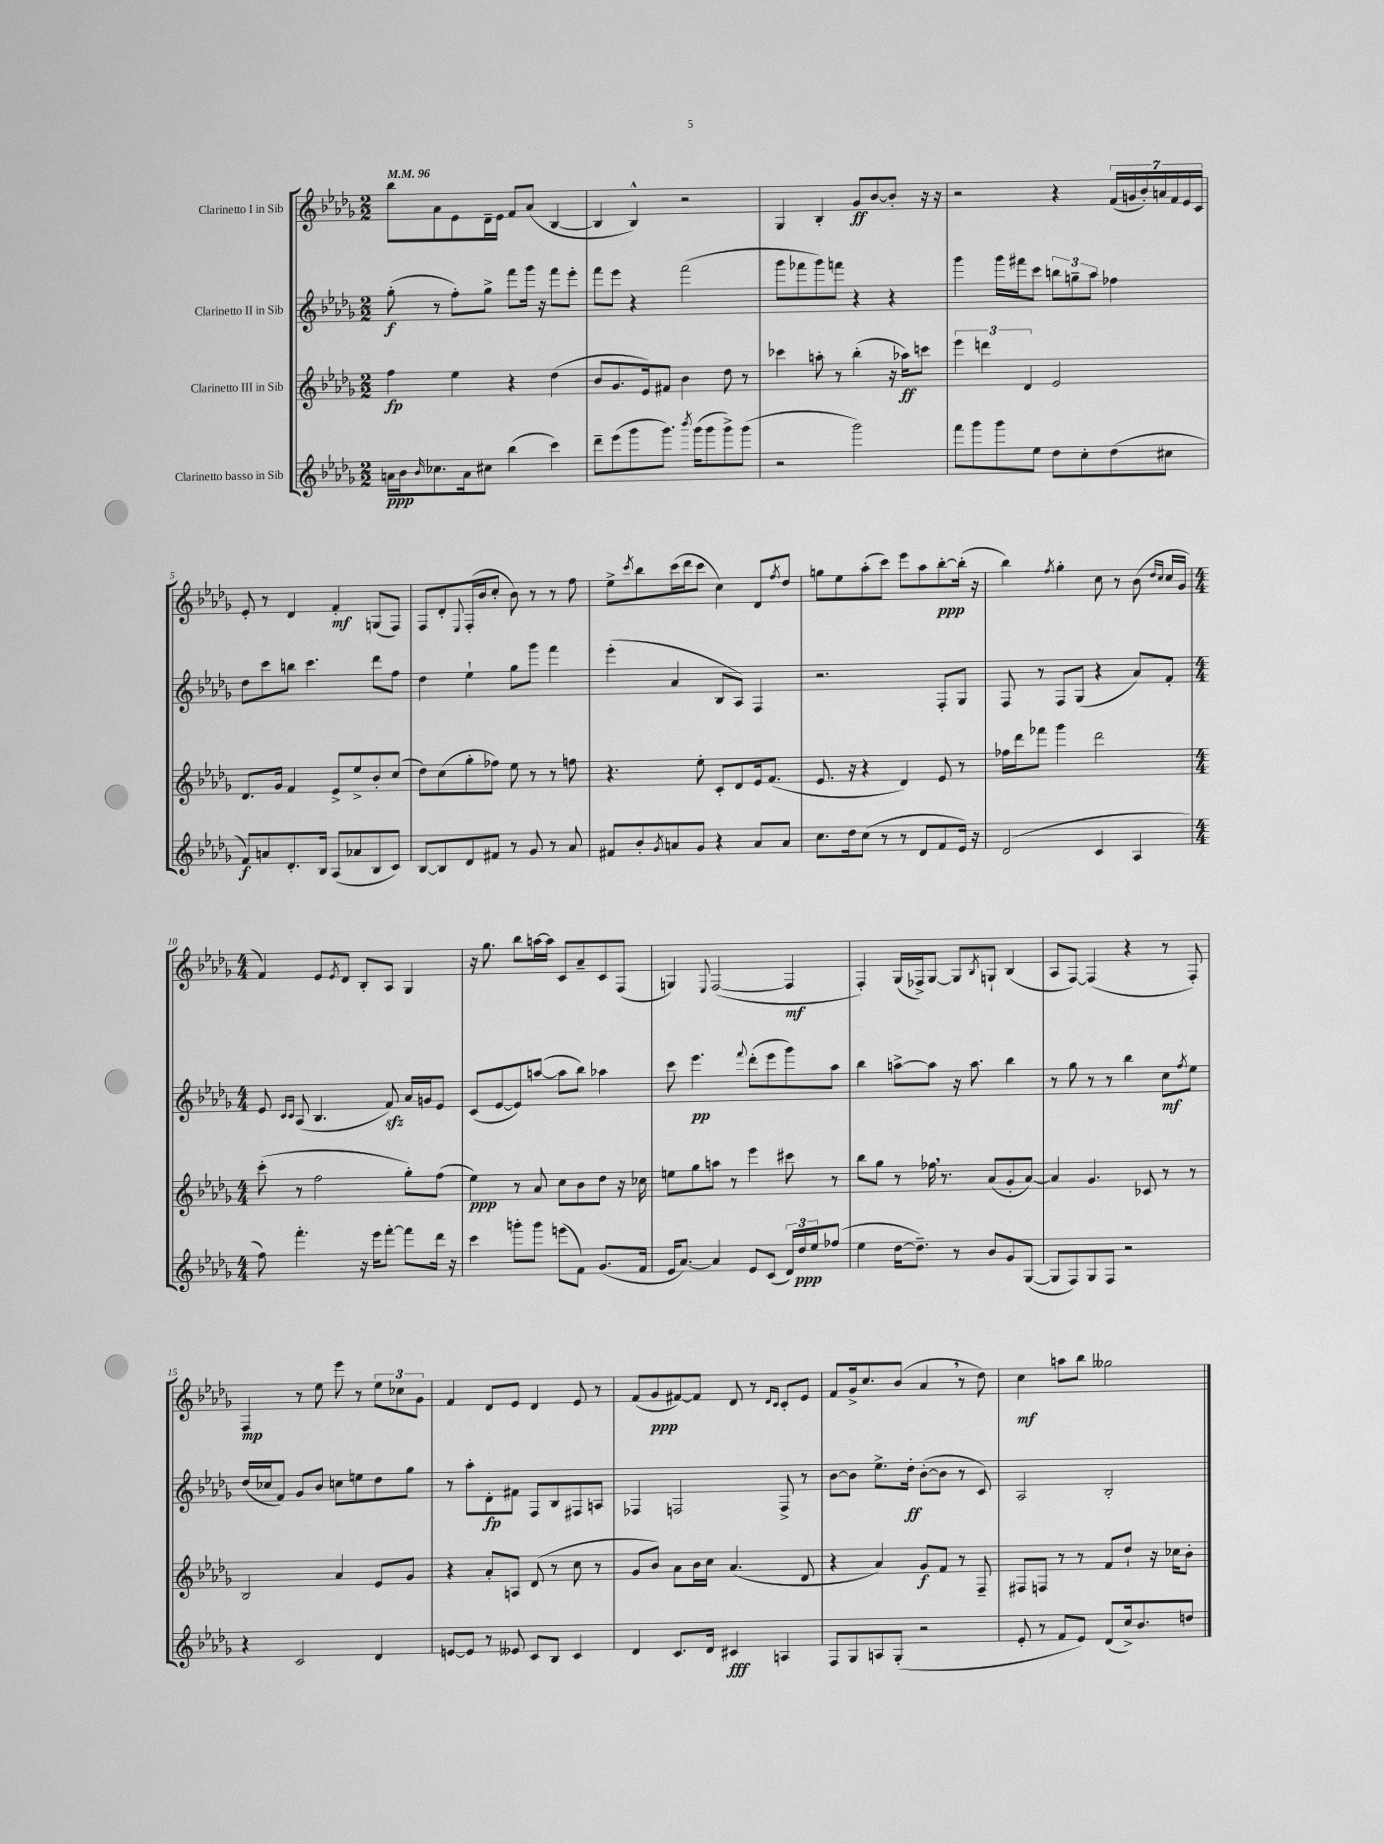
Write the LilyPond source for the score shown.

<<
\new StaffGroup <<
\new Staff = "s0" \with { instrumentName = "Clarinetto I in Sib" } {
    \clef treble \key des \major \numericTimeSignature \time 2/2 \tempo 4 = 96
    bes''8 aes'8 ees'8 des'16-- ees'16 f'8 aes'8( bes4~ |
    bes4 bes4-^) r2 |
    ges4 bes4-. ges'8\ff bes'8~ bes'8-. r16 r16 |
    r2 r4 \tuplet 7/4 { f'16( g'16 bes'16-.) a'16 f'16 ees'16 c'16 } |
    ees'8-. r8 des'4 f'4-.\mf g8( f8) |
    f8 des'8-. \appoggiatura { ees8 } f16-.( bes'16 c''8-. bes'8) r8 r8 f''8 |
    ees''8-> \acciaccatura { c'''8 } bes''8 c'''16( des'''16 c'''8 c''4) des'8 \acciaccatura { f''8 } des''8 |
    g''8 ees''8 aes''8-.( c'''8) ees'''8 aes''8 bes''8~-.\ppp bes''16-.( r16 |
    bes''4) \acciaccatura { f''8 } ges''4-. c''8 r8 bes'8( \grace { des''16 c''16 } c''16 ges'16 |
    \numericTimeSignature \time 4/4 f'4) ees'8 \acciaccatura { ees'8 } des'8 bes8-. aes8 ges4 |
    r16 ges''8. bes''8 a''16~ a''16 c'8 aes'8-- c'8 f8( |
    g4) \appoggiatura { ees8 } f2~( f4\mf |
    f4-.) ges16( fes16->) ges8~ ges8 \acciaccatura { bes8 } g8-! bes4( |
    aes8 f8~) f4( r4 r8 f8-.) |
    f4\mp r8 ees''8 ees'''8 r8 \tuplet 3/2 { ees''8 ces''8 ges'8 } |
    f'4 des'8 ees'8 des'4 ees'8 r8 |
    f'8( ges'8\ppp fis'8~) fis'8 des'8 r8 \grace { des'16 c'16 } c'8-. ees'8 |
    f'8 ges'16-> c''8. bes'8( aes'4 \breathe r8 des''8) |
    c''4\mf a''8 bes''8 geses''2 \bar "|." |
}
\new Staff = "s1" \with { instrumentName = "Clarinetto II in Sib" } {
    \clef treble \key des \major \numericTimeSignature \time 2/2
    ges''8-.\f( r8 f''8-.) ges''8-> f'''8 ges'''16 r16 f'''8 ees'''8-. |
    f'''8 ees'''8 r4 f'''2( |
    ges'''8 fes'''8 ges'''8) f'''8 r4 r4 |
    ges'''4 ges'''16 fis'''16 c'''8 \tuplet 3/2 { b''8 g''8-- aes''8 } fes''4 |
    des''8 c'''8 b''8 c'''4. des'''8 f''8 |
    des''4 ees''4-! ges''8 ges'''8 f'''4 |
    ees'''4-.( aes'4 bes8 aes8) f4 |
    r2. f8-. ges8 |
    f8 r8 f8 ges8( r4 aes'8) f'8-. |
    \numericTimeSignature \time 4/4 ees'8 \grace { c'16 c'16 } aes8( bes4. f'8\sfz) aes'16 g'16 ees'8 |
    c'8( ees'8~ ees'8) a''8~( a''8 bes''8) aes''4 |
    c'''8 ees'''4.\pp \appoggiatura { f'''8 } des'''8-.( ees'''8 ges'''8) aes''8 |
    bes''4 a''8~-> a''8 r16 a''8. bes''4 |
    r8 ges''8 r8 r8 bes''4 c''8\mf \acciaccatura { f''8 } ees''8 |
    des''16( ces''16 f'8) ges'8 bes'8 c''8 e''8 des''8 ges''8 |
    r8 aes''8-. des'8-.\fp fis'8 f8 bes8 fis8 a8 |
    fes4 f2 f8-> r8 |
    bes'8~ bes'8 ees''8.-> des''16-.\ff bes'8~-.( bes'8 r8 c'8) |
    aes2 bes2-. \bar "|." |
}
\new Staff = "s2" \with { instrumentName = "Clarinetto III in Sib" } {
    \clef treble \key des \major \numericTimeSignature \time 2/2
    f''4\fp ees''4 r4 des''4( |
    bes'8 ges'8. ees'16) fis'8 bes'4 des''8 r8 |
    ces'''4 a''8-. r8 bes''4-.( r16 aes''16\ff) c'''8 |
    \tuplet 3/2 { ees'''4 d'''4 des'4 } ees'2 |
    des'8. ges'16 f'4 ees'8-> ees''8-> bes'8-. c''8( |
    des''8) c''8( ges''8-. fes''8) ees''8 r8 r8 f''8 |
    r4. ees''8-. c'8-. des'8 ees'16 f'8.( |
    ees'8. r16 r4 des'4) ees'8 r8 |
    fes''16 des'''16 fes'''8 ges'''4 des'''2 |
    \numericTimeSignature \time 4/4 c'''8-.( r8 f''2 ges''8-.) f''8( |
    ees''4\ppp) r8 aes'8 c''8 bes'8 des''8 r16 ces''16 |
    e''8 ges''8 a''8 r8 ees'''4 cis'''8 r8 |
    bes''8 ges''8 r8 fes''16 \breathe r8. aes'8( ges'8-. aes'8~) |
    aes'4 ges'4. ces'8 r8 r8 |
    bes2 aes'4 ees'8 ges'8 |
    r4 aes'8-. a8 des'8( r8 c''8 r8 |
    ges'8 bes'8) aes'8 bes'16 c''16 aes'4.( des'8 |
    r4 aes'4) ges'8\f f'8 r8 f8-- |
    fis8 f8 r8 r8 f'8 des''8-! r16 ces''16 bes'8-. \bar "|." |
}
\new Staff = "s3" \with { instrumentName = "Clarinetto basso in Sib" } {
    \clef treble \key des \major \numericTimeSignature \time 2/2
    a'16\ppp bes'16 \grace { bes'16 } ces''8. a'16 cis''8 bes''4( c'''4) |
    des'''8-- ees'''8( ges'''8 ges'''8.) \acciaccatura { bes'''8 } ges'''16( ges'''8 ges'''8->) ges'''8( |
    r2 ges'''2) |
    f'''8 ges'''8 ges'''8 ees''8 des''8 c''8-. des''8( cis''8 |
    f'8\f) a'8 des'8.-. bes16 aes8( aes'8 bes8 c'8) |
    bes8~ bes8 des'8 fis'8 r8 ges'8 r8 aes'8 |
    fis'8 bes'8-. \acciaccatura { ges'8 } a'8 ges'8 r4 a'8 a'8 |
    c''8. des''16 c''8( r8 r8 des'8 f'8 ees'16) r16 |
    des'2( c'4 aes4 |
    \numericTimeSignature \time 4/4 f''8) f'''4.-. r16 ees'''16 f'''8~-. f'''8 des'''16 r16 |
    c'''4 g'''8-. g'''8 e'''8( f'8) ges'8.( f'16 |
    ees'16 aes'8.~) aes'4 ees'8 c'8( \tuplet 3/2 { des'16) des''16\ppp ees''16 } fes''8( |
    ees''4 des''16~ des''8.--) r8 bes'8 ges'8 ges8~( |
    ges8 f8) ges8 f8 r2 |
    r4 c'2 des'4 |
    e'8~ e'8 r8 eeses'8 c'8 bes8 c'4 |
    des'4 c'8. des'16 cis'4\fff a4 |
    f8 ges8 a8 ges8-.( r2 |
    ees'8-. r8 f'8 ees'8) des'8( c''16->) bes'8. d''8 \bar "|." |
}
>>
>>
